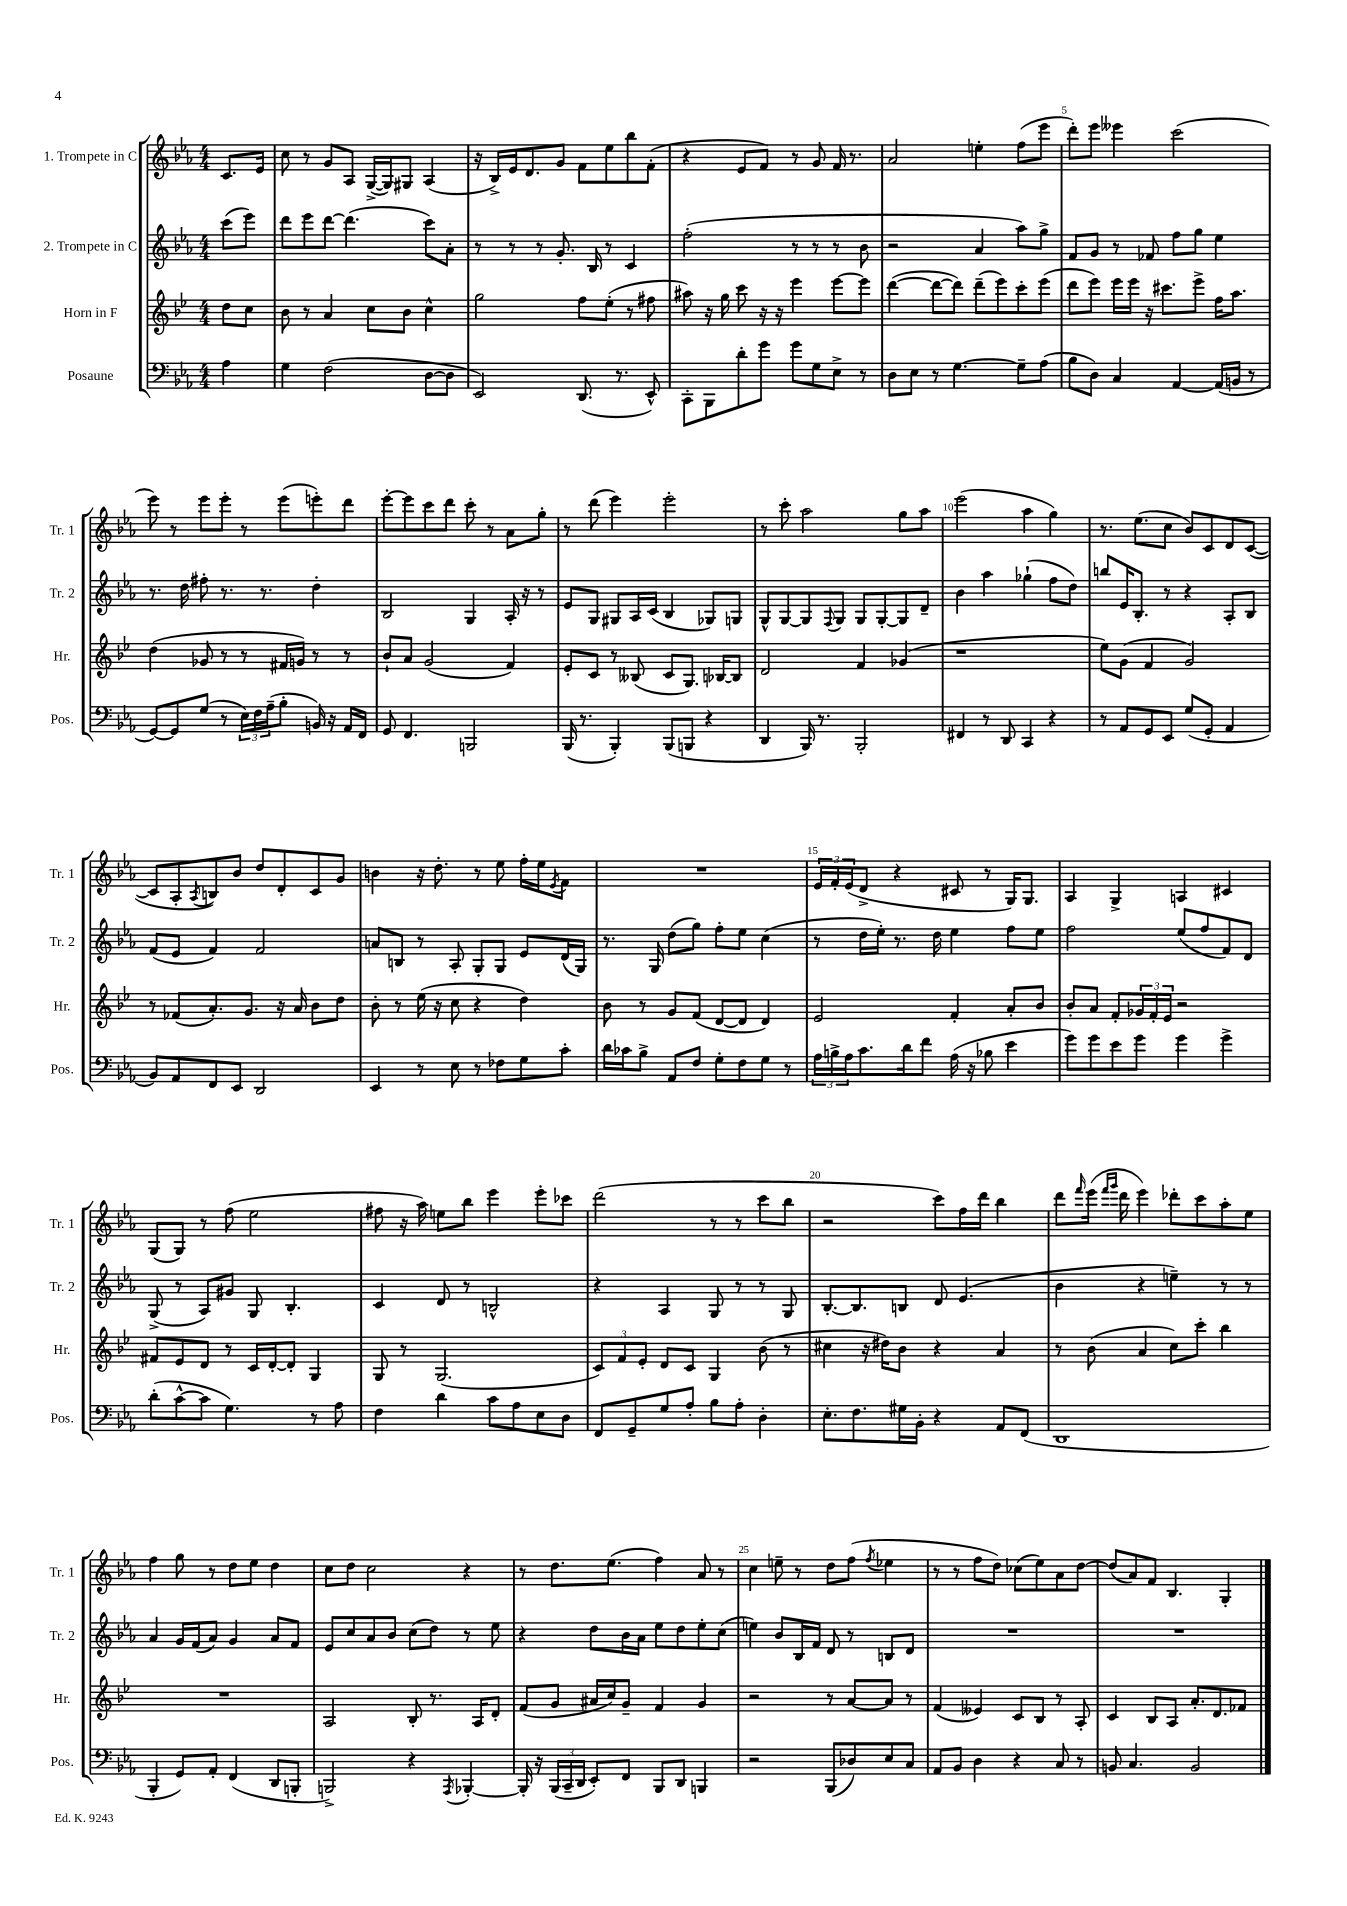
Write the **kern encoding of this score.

**kern	**kern	**kern	**kern
*staff4	*staff3	*staff2	*staff1
*clefF4	*clefG2	*clefG2	*clefG2
*k[b-e-a-]	*k[b-e-]	*k[b-e-a-]	*k[b-e-a-]
*M4/4	*M4/4	*M4/4	*M4/4
4A-	8dd	(8ccc	8.c
.	8cc	8eee-)	.
.	.	.	16e-
=	=	=	=
4G	8b-	8ddd	8cc
.	8r	8eee-	8r
(2F	4a	[8ddd	8g
.	.	(4.ddd]	8A-
.	8cc	.	([16G^
.	.	.	16G])
.	8b-	.	8G#
[8D	4cc^^	8ccc)	(4A-
8D]	.	8a-'	.
=	=	=	=
2EE-)	2gg	8r	16r
.	.	.	16B-^)
.	.	8r	16e-
.	.	.	8.d
.	.	8r	.
.	.	8.g'	8g
(8.DD	8ff	.	8f
.	.	16B-	.
.	(8ee-'	8r	8ee-
8.r	.	.	.
.	8r	4c	8bb-
8EE-^^)	8ff#	.	(8f'
=	=	=	=
8CC'	8aa#)	(2ff'	4r
8BBB-	16r	.	.
.	16gg	.	.
8d'	8ccc	.	8e-
8g	16r	.	8f)
.	16r	.	.
8g	4eee-	8r	8r
8G	.	8r	8g
8E-^	[8eee-	8r	16f
.	.	.	8.r
8r	8eee-]	8b-	.
=	=	=	=
8D	([4ddd	2r	2a-
8E-	.	.	.
8r	8ddd_	.	.
[4.G	8ddd])	.	.
.	(8ddd~	4a-	4ee'
.	8eee-)	.	.
8G~]	8ccc'	8aa-)	(8ff
(8A-	(8eee-	8gg^	8eee-
=	=	=	=
8B-	8ddd	8f	8ddd')
8D)	8eee-)	8g	8eee-
4C	16eee-	8r	4eee--
.	16eee-	.	.
.	16r	8f-	.
.	8.ccc#	.	.
[4AA-	.	8ff	(2ccc
.	8eee-^	8gg	.
(16AA-]	16ff	4ee-	.
16BB	8.aa	.	.
8r	.	.	.
=	=	=	=
[8GG)	(4dd	8.r	8eee-)
8GG]	.	.	8r
.	.	16dd	.
(8G	8g-	8ff#'	8eee-
8r	8r	8.r	8eee-'
24E-)	8r	.	8r
24F	.	.	.
.	.	8.r	.
(24A-~	.	.	.
8B-'	16f#	.	(8eee-
.	16g)	.	.
16BB)	8r	4dd'	8eee')
16r	.	.	.
16AA-	8r	.	8ddd
16FF	.	.	.
=	=	=	=
8GG	8b-`	2B-	[8eee-'
4.FF	8a	.	8eee-]
.	(2g	.	8ccc
.	.	.	8ddd
2BBB	.	4G	8ccc'
.	.	.	8r
.	4f)	16A-'	8a-
.	.	16r	.
.	.	8r	8gg'
=	=	=	=
(16BBB-	8e-'	8e-	8r
8.r	.	.	.
.	8c	8G	(8ddd
4BBB-')	8r	8G#	4eee-)
.	(8B--	16A-	.
.	.	(16c	.
(8BBB-	8c	4B-	2eee-'
8BBB	8.G)	.	.
4r	.	8G-)	.
.	[16B-	.	.
.	8B-]	8G	.
=	=	=	=
4DD	2d	8G^^	8r
.	.	[8G	8ccc'
16BBB-)	.	8G]	2aa-
8.r	.	.	.
.	.	8qqF	.
.	.	8G	.
2BBB-'	4f	8G	.
.	.	[8G'	.
.	(4g-	8G]	8gg
.	.	8d~	8aa-
=	=	=	=
4FF#	1r	4b-	(2eee-
8r	.	4aa-	.
8DD	.	.	.
4CC	.	(4gg-`	4aa-
4r	.	8ff	4gg)
.	.	8dd)	.
=	=	=	=
8r	8ee-)	8bb	8.r
8AA-	(8g	16e-	.
.	.	8.B-'	(8.ee-
8GG	4f	.	.
8EE-	.	8r	8cc
(8G	2g)	4r	8b-)
8GG'	.	.	8c
4AA-	.	8A-'	8d
.	.	8B-	([8c
=	=	=	=
8BB-)	8r	(8f	8c]
8AA-	(8f-	8e-	8A-'
.	.	.	8qA-
8FF	8.a')	4f)	8B)
8EE-	.	.	8b-
.	8.g	.	.
2DD	.	2f	8dd
.	16r	.	8d'
.	16a	.	.
.	8b-	.	8c
.	8dd	.	8g
=	=	=	=
4EE-	8b-'	8a	4b
.	8r	8B	.
8r	(16ee-	8r	16r
.	16r	.	8.dd'
8E-	8cc	8A-'	.
8r	4r	8G'	8r
8F-	.	8G	8ee-
8G	4dd)	8e-	16ff'
.	.	.	16ee-
.	.	.	8qe-
8c'	.	(16d	8f
.	.	16G)	.
=	=	=	=
16d	8b-	8.r	1r
16c-	.	.	.
8B-^	8r	.	.
.	.	16G	.
8AA-	8g	(8dd	.
8F	(8f	8gg)	.
8G'	[8d	8ff'	.
8F	8d]	8ee-	.
8G	4d)	(4cc	.
8r	.	.	.
=	=	=	=
24A-	2e-	8r	24e-
24B^	.	.	24f'
24A-	.	.	(24e-
8.c	.	16dd	8d^
.	.	16ee-')	.
.	.	8.r	4r
16d	.	.	.
8f	.	.	.
.	.	16dd	.
(16A-	4f'	4ee-	8c#
16r	.	.	.
8B-	.	.	8r
4e-	8a'	8ff	16G)
.	.	.	8.G
.	8b-	8ee-	.
=	=	=	=
8g)	8b-'	2ff	4A-
8g	8a	.	.
8e-	8f'	.	4G^
8g	24g-	.	.
.	24f'	.	.
.	24e-	.	.
4g	2r	(8ee-	4A
.	.	8ff	.
4g^	.	8f)	4c#
.	.	8d	.
=	=	=	=
(8d'	8f#	(8G^	(8G
[8c^^	8e-	8r	8G)
8c]	8d	8A-)	8r
4.G)	8r	8g#	(8ff
.	16c	8G	2ee-
.	[16d'	.	.
.	8d']	4.B-'	.
8r	4G	.	.
8A-	.	.	.
=	=	=	=
4F	8G	4c	8ff#
.	8r	.	16r
.	.	.	16aa-)
4d	(2.G	8d	8ee
.	.	8r	8bb-
8c	.	2B^^	4eee-
8A-	.	.	.
8E-	.	.	8eee-'
8D	.	.	8ccc-
=	=	=	=
8FF	12c)	4r	(2ddd
.	12f	.	.
8GG~	.	.	.
.	12e-'	.	.
8G	8d	4A-	.
8A-'	8c	.	.
8B-	4G	8G	8r
8A-'	.	8r	8r
4D'	(8b-	8r	8ccc
.	8r	8G	8bb-
=	=	=	=
8.E-'	4cc#	[8.B-'	2r
8.F	.	8.B-]	.
.	16r	.	.
.	16dd#)	.	.
16G#	8b-	8B	.
16BB-'	.	.	.
4r	4r	8d	8ccc)
.	.	(4.e-	16ff
.	.	.	16ddd
8AA-	4a	.	4bb-
(8FF	.	.	.
=	=	=	=
1DD	8r	4b-	8ddd
.	.	.	16qqfff
.	(8b-	.	(16eee-
.	.	.	16qqfff
.	.	.	16qqggg
.	.	.	16ddd
.	4a	4r	4eee-)
.	8cc)	4ee~)	8ddd-'
.	8ccc'	.	8ccc
.	4bb-	8r	8aa-'
.	.	8r	8ee-
=	=	=	=
4BBB-'	1r	4a-	4ff
8GG)	.	16g	8gg
.	.	(16f	.
8AA-'	.	8a-)	8r
(4FF	.	4g	8dd
.	.	.	8ee-
8DD	.	8a-	4dd
8BBB'	.	8f	.
=	=	=	=
2BBB^)	2A	8e-	8cc
.	.	8cc	8dd
.	.	8a-	2cc
.	.	8b-	.
4r	8B-'	(8cc	.
.	8.r	8dd)	.
8qAAA-	.	.	.
[4BBB-'	.	8r	4r
.	16A	.	.
.	8d'	8ee-	.
=	=	=	=
16BBB-']	(8f	4r	8r
16r	.	.	.
(24BBB-	8g	.	8.dd
24CC~	.	.	.
24DD	.	.	.
8EE-')	16a#	8dd	.
.	16cc)	.	(8.ee-
8FF	8g~	16b-	.
.	.	16a-	.
8BBB-	4f	8ee-	4ff)
8DD	.	8dd	.
4BBB	4g	8ee-'	8a-
.	.	(8cc	8r
=	=	=	=
2r	2r	4ee)	4cc
.	.	8b-	8ee~
.	.	16B-	8r
.	.	16f	.
(8BBB-	8r	8d	8dd
8D-)	[8a	8r	(8ff
.	.	.	8qff
8E-	8a]	8B	4ee-
8C	8r	8d	.
=	=	=	=
8AA-	(4f	1r	8r
8BB-	.	.	8r
4D	4e--)	.	8ff
.	.	.	8dd)
4r	8c	.	(8cc-
.	8B-	.	8ee-)
8C	8r	.	8a-
8r	8A'	.	[8dd
=	=	=	=
8BB	4c	1r	(8dd]
4.C	.	.	8a-)
.	8B-	.	8f
.	8A	.	4.B-
2BB	8.a'	.	.
.	8.d	.	.
.	.	.	4G'
.	8f-	.	.
==	==	==	==
*-	*-	*-	*-
